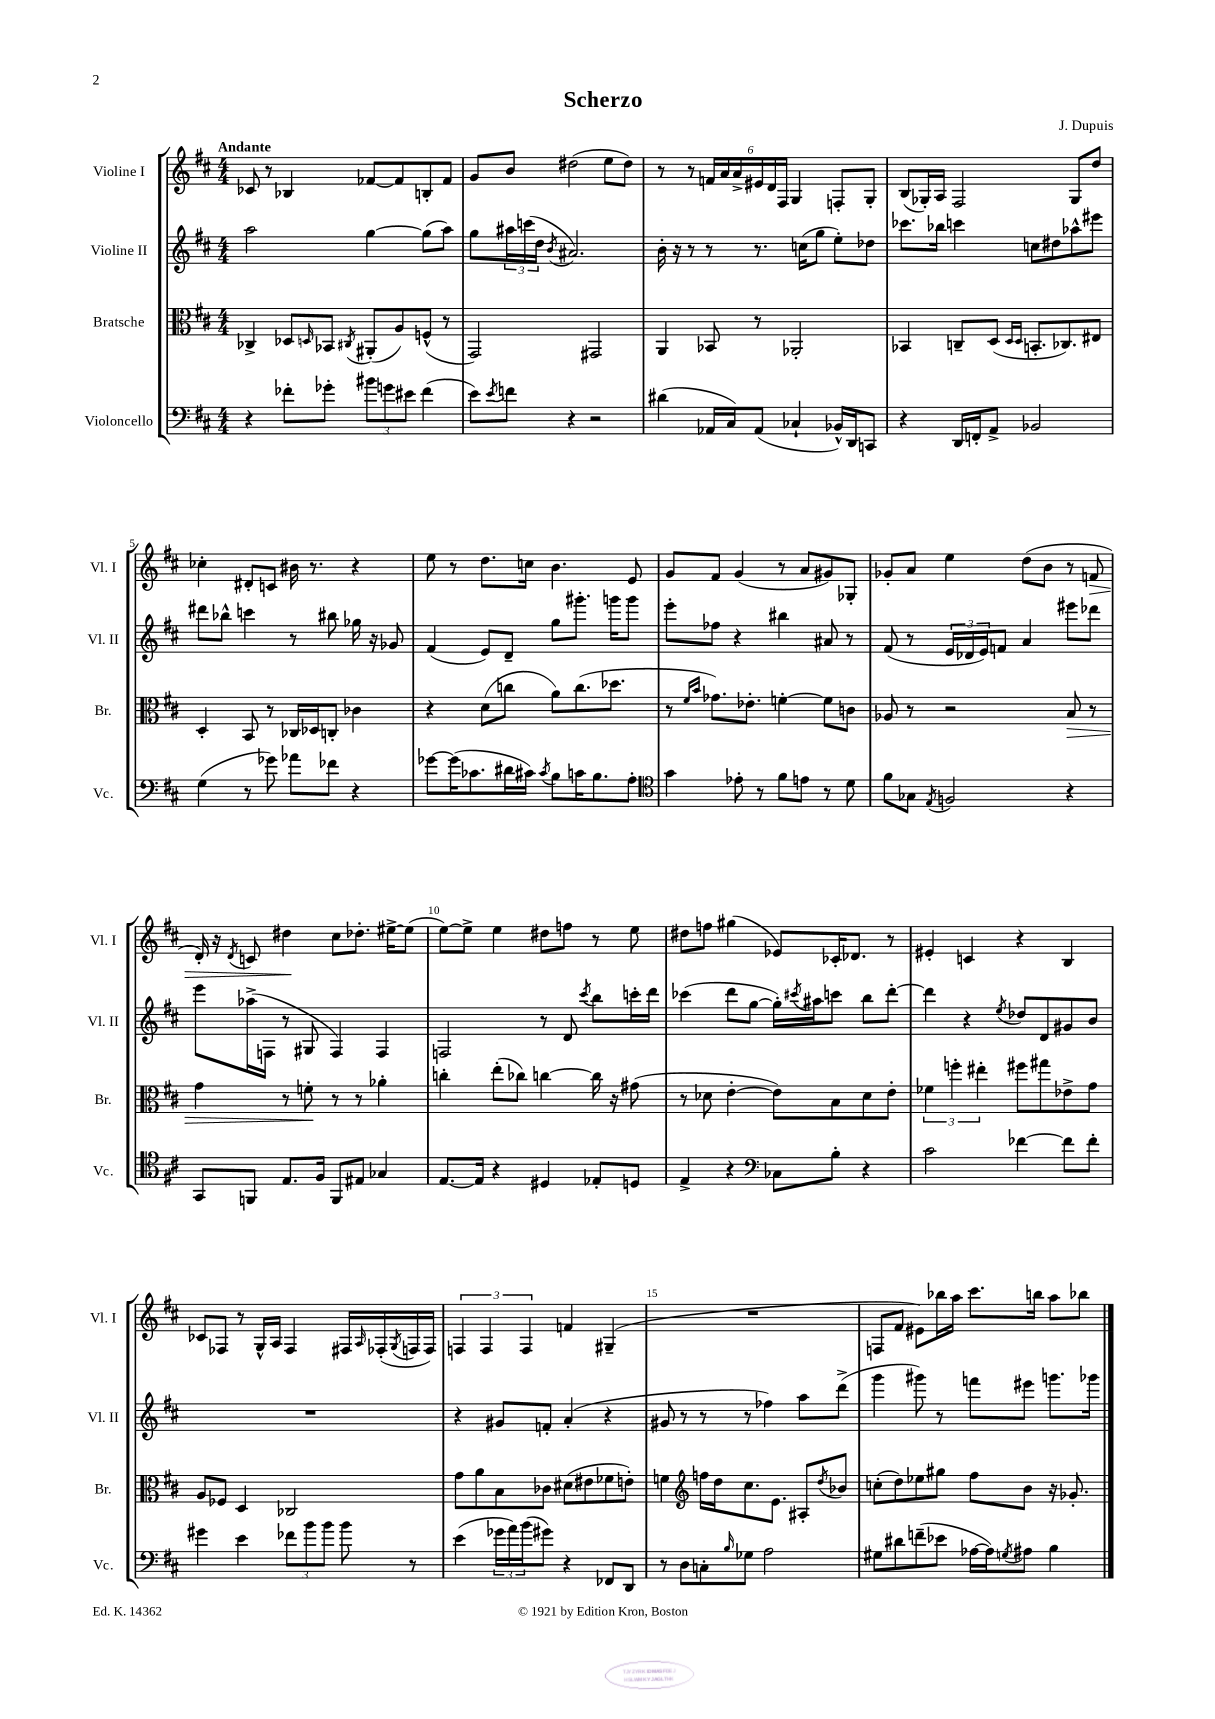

**kern	**kern	**kern	**kern
*staff4	*staff3	*staff2	*staff1
*clefF4	*clefC3	*clefG2	*clefG2
*k[f#c#]	*k[f#c#]	*k[f#c#]	*k[f#c#]
*M4/4	*M4/4	*M4/4	*M4/4
4r	4C-^	2aa	8c-
.	.	.	8r
8f-'	8D-	.	4B-
.	16qqD	.	.
8g-'	8BB-	.	.
.	8qC#	.	.
12b#	(8AA#'	[4gg	[8f-
12g	.	.	.
.	8A)	.	8f-]
12e#	.	.	.
(4f-	(8F^^	(8gg]	8B'
.	8r	8aa)	8f-
=	=	=	=
8e)	2GG)	8gg	8g
8qe	.	.	.
8f	.	24aa#	8b
.	.	(24ccc	.
.	.	24dd	.
.	.	8qb	.
4r	.	2.a#)	(2dd#
2r	2GG#	.	.
.	.	.	8ee
.	.	.	8dd#)
=	=	=	=
(4d#	4AA	16b'	8r
.	.	16r	.
.	.	8r	8r
16AA-	8BB-	8r	24f
.	.	.	24a
16C#)	.	.	.
.	.	.	24a^
(8AA-	8r	8.r	24e#
.	.	.	24d
.	.	.	24F#
4C-`	2AA-'	.	4G
.	.	(16cc	.
.	.	8gg	.
16BB-^^)	.	8ee')	8F'
16DD	.	.	.
8CC	.	8dd-	8G'
=	=	=	=
4r	4BB-	8.ccc-	(8B
.	.	.	16G-')
.	.	16bb-	16A
16DD	8C~	4ccc	2F#
16FF'	.	.	.
8AA^	(8D	.	.
.	16qqD	.	.
.	16qqD	.	.
2BB-	8.BB'	8cc	.
.	.	8dd#	.
.	8.C-)	.	.
.	.	8aa-^^	8G-
.	8E#	8eee#	8dd
=	=	=	=
(4G	4D'	8ddd#	4cc-'
.	.	8bb-^^	.
8r	8BB	4ccc	8d#'
8g-)	8r	.	8c
8a-	16C-	8r	16b#
.	16D-	.	8.r
8f-	8C'	8bb#	.
4r	4c-	16gg-	4r
.	.	16r	.
.	.	8g-	.
=	=	=	=
[8g-	4r	(4f#	8ee
(16g-]	.	.	8r
8.c-	.	.	.
.	(8d	8e)	8.dd
16d#	8cc	8d~	.
16c#)	.	.	16cc
8qc#	.	.	.
8B	8a)	8gg	4.b
16c	(8.cc	8.ggg#'	.
8.B	.	.	.
.	8.dd-	16ggg	.
8A'	.	8ggg	8e
=	=	=	=
*clefC4	*	*	*
4g	8r	8eee'	8g
.	16qqf#	.	.
.	16qqb	.	.
.	8.g-)	8ff-	8f#
8e-'	.	4r	(4g
.	8.e-'	.	.
8r	.	.	.
8f#	[4f'	4bb#	8r
8e	.	.	8a
8r	8f]	8a#	8g#)
8d	8c	8r	8G-'
=	=	=	=
8f#	8A-	(8f#	8g-'
8G-	8r	8r	8a
8qE	.	.	.
2F	2r	24e	4ee
.	.	24d-	.
.	.	24e)	.
.	.	8f	.
.	.	4a	(8dd
.	.	.	8b
4r	8B	8eee#	8r
.	8r	8ddd-	8f
=	=	=	=
8GG	4g	8eee	16d')
.	.	.	16r
.	.	.	8qd
8FF	.	(16aa-^	8c
.	.	16F	.
8.E	8r	8r	4dd#
.	8f'	8G#	.
16F#	.	.	.
8FF	8r	4F)	8cc#
8E#	8r	.	8.dd-'
4G-	4a-'	4F	.
.	.	.	[16ee#^
.	.	.	(8ee#]
=	=	=	=
[8.E	4cc'	2F	[8ee)
.	.	.	8ee^]
16E]	.	.	.
4r	(8ee'	.	4ee
.	8cc-)	.	.
4D#	[4cc	8r	8dd#
.	.	8d	8ff
.	.	8qccc#	.
8E-'	16cc]	8bb	8r
.	16r	.	.
8D	(8g#	16ccc'	8ee
.	.	16ddd	.
=	=	=	=
4E^	8r	(4ccc-	8dd#
.	8d-	.	8ff
4r	[4e'	8ddd	(4gg#
.	.	[8gg	.
*clefF4	*	*	*
8C-	8e])	16gg'])	8e-)
.	.	8qccc#	.
.	.	16aa#	.
8B'	8B	8ccc	16c-'
.	.	.	8.d-
4r	8d-	8bb	.
.	8e'	[8ddd'	8r
=	=	=	=
2c#	6f-	4ddd]	4e#'
.	6ff'	.	.
.	.	4r	4c
.	6ee#'	.	.
.	.	8qee	.
[4f-	8ff#	8dd-	4r
.	8gg#	8d	.
8f-]	8e-^	8g#	4B
8f-'	8g	8b	.
=	=	=	=
4g#	8A	1r	8c-
.	8F-	.	8F-
4e	4D	.	8r
.	.	.	16G^^
.	.	.	16A
12f-	2C-	.	4F-
12b	.	.	.
12b	.	.	.
8b	.	.	16F#
.	.	.	16qqA
.	.	.	(16F-'
.	.	.	8qG
8r	.	.	16F
.	.	.	16F)
=	=	=	=
(4e	8g	4r	6F
.	8a	.	.
.	.	.	6F
24g-	8B	8g#	.
24a)	.	.	.
(24b	.	.	6F
8g#)	8c-	8f'	.
4r	(8d#	(4a'	4f
.	8e#	.	.
8FF-	8f-	4r	(4G#~
8DD	8e')	.	.
=	=	=	=
8r	4f	8g#	1r
8D	.	8r	.
*	*clefG2	*	*
8C'	16ff	8r	.
.	16dd	.	.
16qqB	.	.	.
8G-	8.cc#	8r	.
2A	.	4ff-)	.
.	8.e	.	.
.	8A#'	8aa	.
.	8qdd	.	.
.	8b-	(8ddd^	.
=	=	=	=
8G#	(8cc'	4ggg	8F
8d#	8dd)	.	8f#
(8f~	8ee-	8ggg#)	8e#)
8e-	8gg#	8r	16bb-
.	.	.	16aa
[16A-	8ff#	8fff	8.ccc#
16A-])	.	.	.
8qG	.	.	.
8A#	8b	8eee#	.
.	.	.	16bb
4B	16r	8.ggg	8aa
.	8.g-'	.	.
.	.	.	8bb-
.	.	16ggg-	.
==	==	==	==
*-	*-	*-	*-
